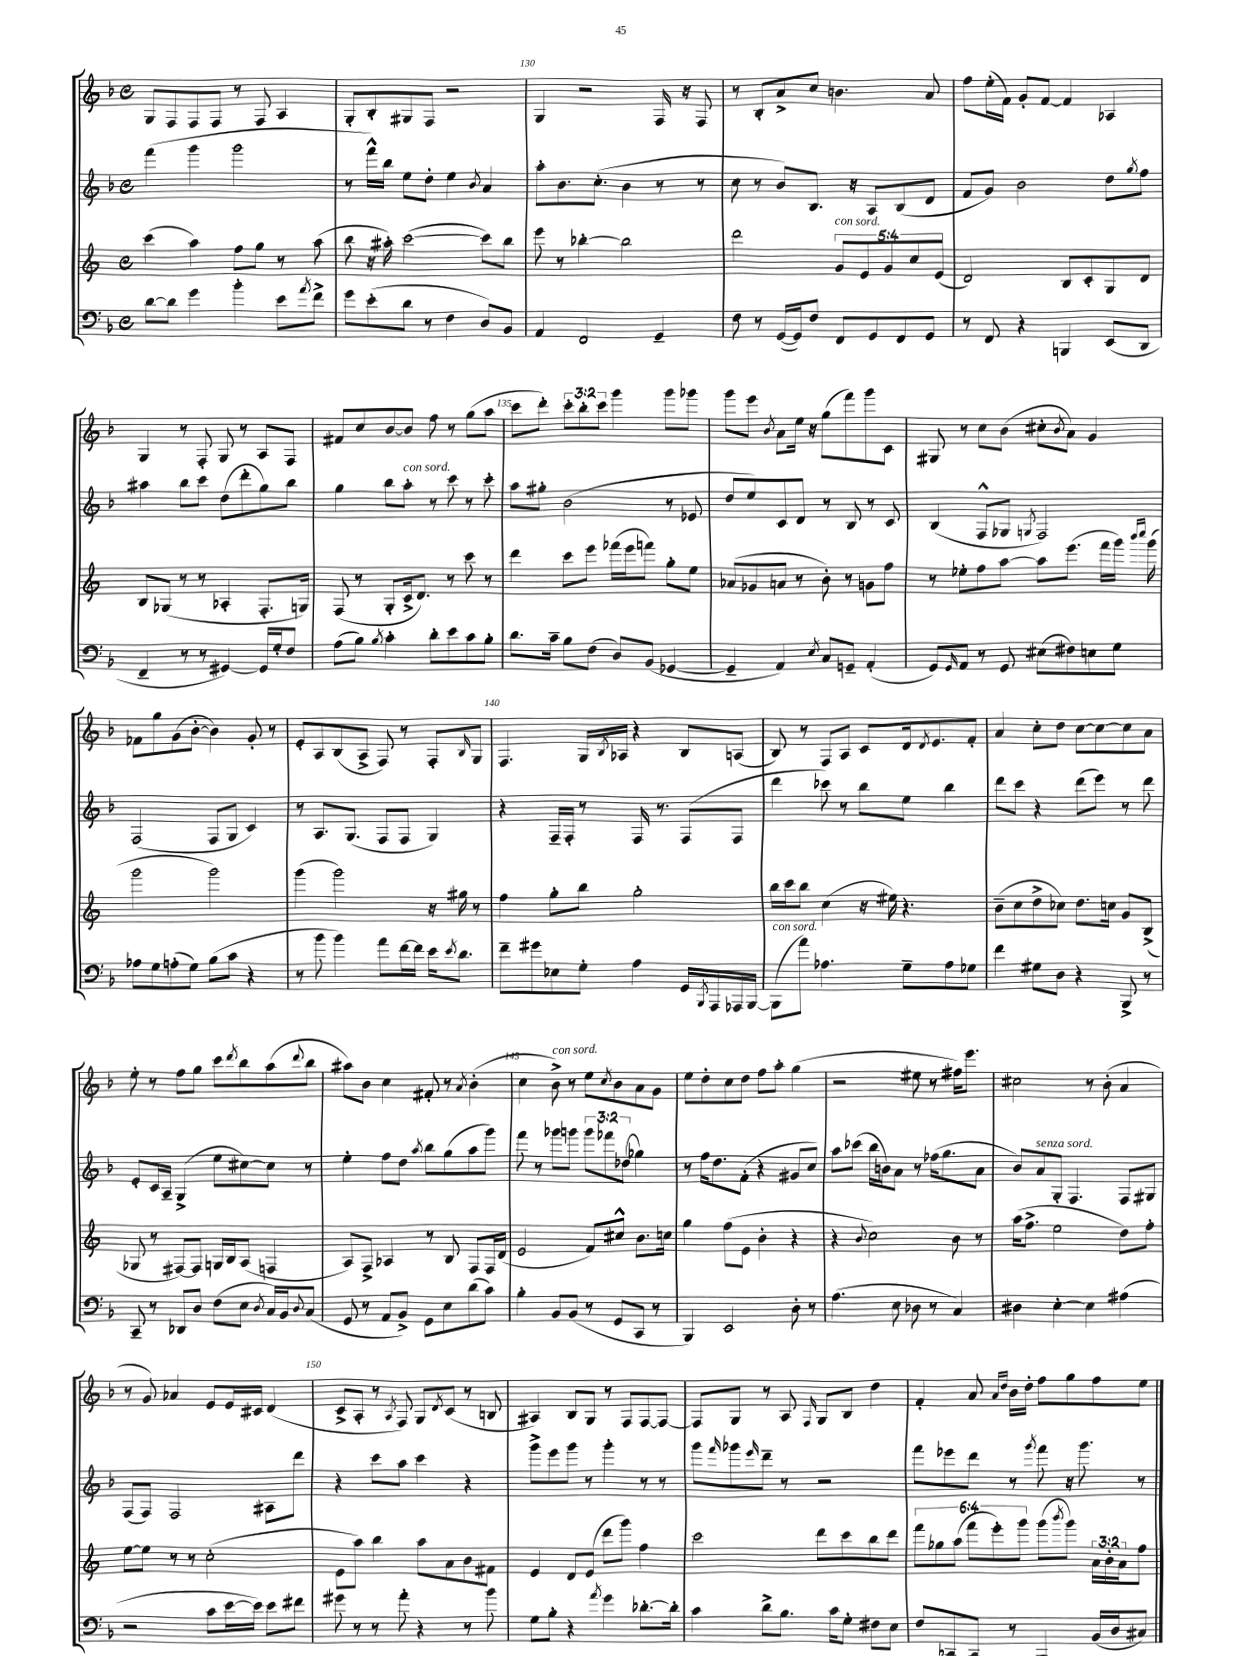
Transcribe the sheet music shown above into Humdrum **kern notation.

**kern	**kern	**kern	**kern
*staff4	*staff3	*staff2	*staff1
*clefF4	*clefG2	*clefG2	*clefG2
*k[b-]	*k[]	*k[b-]	*k[b-]
*M4/4	*M4/4	*M4/4	*M4/4
*met(c)	*met(c)	*met(c)	*met(c)
[8d	(4ccc	(4fff	8G
8d]	.	.	8F
4g	4aa)	4ggg	8F
.	.	.	8F
4b-'	8ff	2ggg	8r
.	8gg	.	8F
8e	8r	.	4A
8qa	.	.	.
8f^	(8aa	.	.
=	=	=	=
8g	8bb	8r	8G'
(8e'	16r	16fff^^)	8B-'
.	16aa#')	16bb-	.
8d	([2ccc	8ee	8G#
8r	.	8dd'	8F
4F	.	4ee	2r
.	.	8qb-	.
8D)	8ccc])	4a	.
8BB-	8bb	.	.
=	=	=	=
4AA	8eee	8aa'	4G
.	8r	8.b-	.
2FF	[4bb-'	.	2r
.	.	(8.cc'	.
.	2bb-]	4b-	.
4GG~	.	8r	16F
.	.	.	16r
.	.	8r	8F
=	=	=	=
8F	2ddd	8cc	8r
8r	.	8r	8B-'
([16GG	.	8b-)	8a^
16GG])	.	.	.
8F	.	8.B-	8cc
8FF	10g	.	4.b
.	.	16r	.
.	10e	.	.
8GG	.	8A	.
.	10g	.	.
8FF	.	(8B-	.
.	10cc	.	.
8GG	.	8d	8a
.	(10e	.	.
=	=	=	=
8r	2d)	8f	8ff
8FF	.	8g)	(16ee'
.	.	.	16f)
4r	.	2b-	8g'
.	.	.	[8f
4BBB	8B	.	4f]
.	8c'	.	.
(8EE	8G	8dd	4A-
.	.	8qgg	.
8DD	8d	8ff	.
=	=	=	=
4FF~	8B	4aa#	4G
.	(8G-	.	.
8r	8r	8bb-	8r
8r	8r	8ccc	8F'
[4GG#)	4A-'	(8dd	8G
.	.	8ddd'	8r
16GG#]	8.F'	8gg)	8A
16G'	.	.	.
8F	.	8bb-	8F
.	16G)	.	.
=	=	=	=
(8A	(8F	4gg	8f#
8B-)	8r	.	8cc
8qB-	.	.	.
4c'	8G'	8bb-	[8b-
.	16c^	8aa'	8b-]
.	8.d)	.	.
8d'	.	8r	8ff
8e	8r	8ccc	8r
8c	8ccc	8r	(8gg
8B-'	8r	8ccc'	8aa
=	=	=	=
8.d	4ddd	8aa	8ccc
.	.	8gg#'	8ddd')
16c~	.	.	.
8B-	8ccc	(2b-	12ccc'
.	.	.	12bb-'
(8F	8eee	.	.
.	.	.	12ccc
8D)	(16fff-	.	4ggg
.	16eee	.	.
(8BB-	8fff)	.	.
[4GG-	8gg'	8r	8ggg
.	8ee	8e-	8ggg-
=	=	=	=
4GG-~]	(8a-	8dd	8ggg
.	8g-	8ee)	8eee
.	.	.	8qb-
4AA)	8a	8c	8a
.	8r	8d	16ee
.	.	.	16r
8qE	.	.	.
8C	8b')	8r	(8gg
8GG~	8r	8B-	8fff)
(4AA'	8g	8r	8ggg
.	8ff	8c	8c
=	=	=	=
8GG)	8r	(4B-	8G#
16qqGG	.	.	.
8AA	8ee-'	.	8r
8r	8ff	8F^^	8cc
8GG	[8aa	8G-	(8b-
.	.	8qG	.
(8E#	8aa]	2F)	8cc#'
.	.	.	8qb-
8F#)	(8.eee	.	8a)
8E	.	.	4g
.	16fff	.	.
8G	16ggg)	.	.
.	16qqbbb	.	.
.	16qqcccc	.	.
.	(16ggg	.	.
=	=	=	=
8A-	2ggg	(2F	8f-
8G	.	.	8gg
(8A'	.	.	(8g
8G)	.	.	[8b-'
(8B-	2ggg)	8F	4b-])
8c	.	8G	.
4r	.	4c)	8g'
.	.	.	8r
=	=	=	=
8r	(4ggg	8r	8e'
8b-	.	8.A	8A
4b-)	2ggg)	.	(8B-
.	.	(8.G	.
.	.	.	8A^
8a	.	8F	8F)
[16f	.	8F	8r
16f]	.	.	.
16e	16r	4G)	8F'
8qe	.	.	.
8.d	16gg#	.	.
.	.	.	16qqB-
.	8r	.	8G
=	=	=	=
8f~	4ff	4r	4.F
8g#	.	.	.
8E-	8gg'	16F~	.
.	.	16F'	.
8G'	8bb	8r	16G
.	.	.	8qB-
.	.	.	16A-
4A	2gg'	16F	4r
.	.	8.r	.
16GG	.	(8F	8B-
8qBBB-	.	.	.
16AAA	.	.	.
16AAA-	.	8F	(8A
[16BBB-	.	.	.
=	=	=	=
(8BBB-]	16bb	4ddd	8B-)
.	16ccc	.	.
8a)	8bb	.	8r
4.A-	(4cc	8ccc-)	8F
.	.	8r	8A
.	16r	8bb-	8c
.	16ee#)	.	.
8G~	4.r	8ee	16d
.	.	.	8qd
.	.	.	8.e
8A-	.	4bb-	.
8G-	.	.	8f'
=	=	=	=
4f	(8b~	8ddd	4a
.	8cc	8ccc	.
8G#	8dd^	4r	8cc'
8D	8cc-)	.	8dd
4r	8.dd	(8ddd	[8cc
.	.	8eee)	8cc_
.	16cc	.	.
8BBB-^	8g	8r	8cc]
8r	(8B^	8ddd	8a
=	=	=	=
8CC~	8G-	8e'	8ee'
8r	8r	16c	8r
.	.	16A~	.
8DD-	[8F#)	(4G^	8ff
8D	8F#]	.	8gg
(8F	16G	8ee	8ccc
.	16B	.	.
.	.	.	8qddd
8E	(8A	[8cc#)	8bb-
8qD	.	.	.
16C)	4F	8cc#]	(8aa
16BB-	.	.	.
8qqD	.	.	8qqddd
(8C	.	8r	8bb-
=	=	=	=
8GG	8A)	4ee'	8aa#)
8r	8F^	.	8b-
8AA	4A-	8ff	4cc
8BB-^)	.	8dd	.
.	.	8qaa	.
8GG	8r	8bb-	8f#'
8E	8B	(8gg	8r
.	.	.	8qa
(8d	8F	8aa	(4b-'
8c)	16F	8ggg)	.
.	(16d	.	.
=	=	=	=
4B-'	2e	8fff	4cc
.	.	8r	.
8BB-	.	8ggg-	8b-^)
(8BB-	.	8ggg	8r
8r	8f)	12ggg	8ee
.	.	12fff-	.
.	.	.	8qcc
8GG	8cc#^^	.	8b-
.	.	(12dd-	.
8CC	8.b	4gg-)	8a
8r	.	.	8g
.	16cc	.	.
=	=	=	=
4BBB-)	4gg	8r	8ee
.	.	16ff	8dd'
.	.	8.dd	.
2EE	(8ff	.	8cc
.	8e	(8f'	8dd
.	4b'	4r	8ff
.	.	.	8aa'
8D'	4r	8g#	(4gg
8r	.	8cc)	.
=	=	=	=
(4.A	4r	8aa	2r
.	.	(8ccc-	.
.	8qqb	.	.
.	2cc)	16bb-	.
.	.	16b)	.
8E	.	8a	.
8D-	.	8r	8ee#
8r	.	(16ff-	8r
.	.	8.gg	.
4C)	8b	.	16ff#)
.	.	.	8.eee
.	8r	8a	.
=	=	=	=
4D#	(16aa	8b-)	2cc#
.	8.ff^	.	.
.	.	8a	.
[4E'	2ee	8G'	.
.	.	4.F	.
4E]	.	.	8r
.	.	.	(8b-'
(4A#	8dd)	8F	4a
.	8ff'	8G#	.
=	=	=	=
2r	[8ee	(8F	8r
.	8ee]	8F)	8g)
.	8r	2F	4a-
.	8r	.	.
8c	(2cc'	.	8e
[16e	.	.	16e
16e])	.	.	16c#
8e	.	8A#	(4d
8f#	.	8ddd	.
=	=	=	=
8g#	8e	4r	8c^
8r	8aa)	.	8A'
8r	4bb	8ccc	8r
.	.	.	8qA
8a'	.	8aa	8F)
4r	8aa	4ccc	8G
.	.	.	8qd
.	8a	.	(8c
8r	8b	4r	8r
8b-	8f#	.	8B
=	=	=	=
8G	4e	8ggg^	4A#)
8B-'	.	8eee	.
4r	8d	8ggg	8B-
.	(8e	8r	8G
8qa	.	.	.
4g	8ddd	4ggg'	8r
.	8ggg)	.	8F
[8.d-'	4ff	8r	[8F
.	.	8r	8F_
16d-']	.	.	.
=	=	=	=
4c	2ccc	8ggg	8F]
.	.	16qqfff	.
.	.	8ggg-	8G
.	.	16qqeee	.
8d^	.	8ddd~	8r
8.B-	.	8r	8A
.	.	.	16qqF
.	8ddd	2r	8G
16c	.	.	.
8G'	8ccc	.	8B-
8F#	8bb	.	4dd
8E	8ddd	.	.
=	=	=	=
8F	12fff	8fff	4f'
.	12gg-	.	.
[8CC-~	.	8eee-	.
.	(12aa	.	.
8CC-]	12fff	8ddd	8a
.	12eee')	.	.
.	.	.	16qqa
.	.	.	16qqdd
8r	.	8r	16b-
.	12ggg	.	.
.	.	.	16dd'
.	.	8qggg	.
4BBB-'	(8ggg	8fff	8ff
.	8qbbb	.	.
.	8ggg)	16r	8gg
.	.	8.ggg	.
(16BB-	24a	.	8ff
.	24b'	.	.
16D	.	.	.
.	24a	.	.
8C#)	8ff	8r	8ee
==	==	==	==
*-	*-	*-	*-
